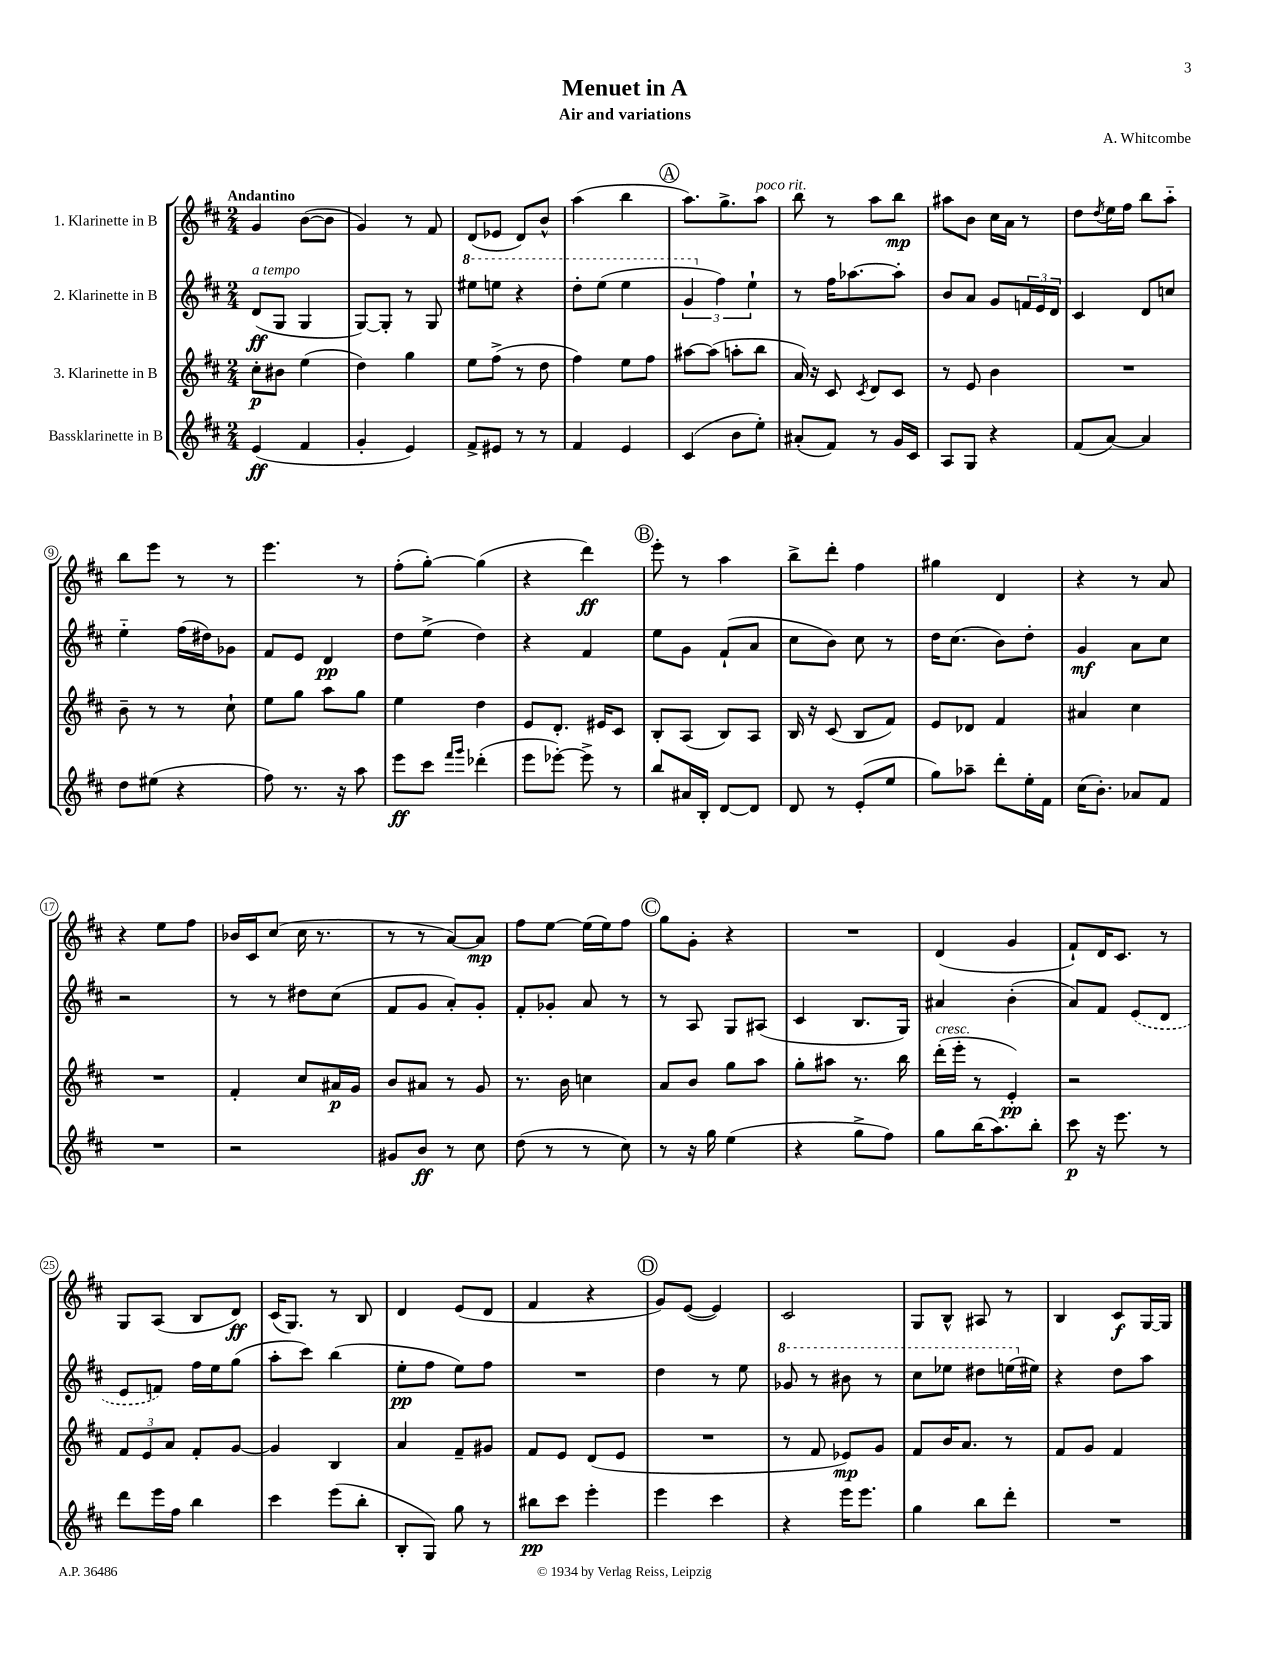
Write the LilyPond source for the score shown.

\header { title = "Menuet in A" composer = "A. Whitcombe" subtitle = "Air and variations" }
<<
\new StaffGroup <<
\new Staff = "s0" \with { instrumentName = "1. Klarinette in B" } {
    \clef treble \key d \major \numericTimeSignature \time 2/4 \tempo "Andantino"
    g'4 b'8~( b'8 |
    g'4) r8 fis'8 |
    d'8( ees'8 d'8) b'8-^ |
    a''4( b''4 |
    \mark \markup { \circle "A" } a''8.) g''8.-> a''8^\markup { \italic "poco rit." } |
    b''8 r8 a''8 b''8\mp |
    ais''8 b'8 cis''16 a'16 r8 |
    d''8 \acciaccatura { d''8 } e''16 fis''16 b''8 a''8-_ |
    b''8 e'''8 r8 r8 |
    e'''4. r8 |
    fis''8-.( g''8~-.) g''4( |
    r4 d'''4\ff) |
    \mark \markup { \circle "B" } e'''8-. r8 a''4 |
    b''8-> d'''8-. fis''4 |
    gis''4 d'4 |
    r4 r8 a'8 |
    r4 e''8 fis''8 |
    bes'16 cis'16 cis''8( cis''16 r8. |
    r8 r8 a'8~) a'8\mp |
    fis''8 e''8~ e''16( e''16) fis''8 |
    \mark \markup { \circle "C" } g''8 g'8-. r4 |
    R2 |
    d'4( g'4 |
    fis'8-!) d'16 cis'8. r8 |
    g8 a8( b8 d'8\ff) |
    cis'16( g8.) r8 b8 |
    d'4 e'8( d'8 |
    fis'4 r4 |
    \mark \markup { \circle "D" } g'8) e'8~( e'4) |
    cis'2 |
    g8 b8-^ ais8 r8 |
    b4 cis'8\f g16~ g16 \bar "|." |
}
\new Staff = "s1" \with { instrumentName = "2. Klarinette in B" } {
    \clef treble \key d \major \numericTimeSignature \time 2/4
    d'8\ff^\markup { \italic "a tempo" }( g8 g4 |
    g8~) g8-. r8 g8 |
    \ottava #1 eis'''8 e'''8 r4 |
    d'''8-. e'''8( e'''4 |
    \mark \markup { \circle "A" } \tuplet 3/2 { g''4 \ottava #0 fis''4) e''4-! } |
    r8 fis''16 aes''8.~ aes''8-. |
    b'8 a'8 g'8 \tuplet 3/2 { f'16 e'16 d'16 } |
    cis'4 d'8 c''8 |
    e''4-_ fis''16( dis''16) ges'8 |
    fis'8 e'8 d'4\pp |
    d''8 e''8->( d''4) |
    r4 fis'4 |
    \mark \markup { \circle "B" } e''8 g'8 fis'8-!( a'8 |
    cis''8 b'8) cis''8 r8 |
    d''16 cis''8.( b'8) d''8-. |
    g'4\mf a'8 cis''8 |
    r2 |
    r8 r8 dis''8 cis''8( |
    fis'8 g'8 a'8-.) g'8-. |
    fis'8-. ges'8-. a'8 r8 |
    \mark \markup { \circle "C" } r8 a8 g8 ais8( |
    cis'4 b8. g16) |
    ais'4 b'4-.( |
    a'8) fis'8 \once \slurDashed e'8( d'8 |
    e'8 f'8) fis''16 e''16 g''8( |
    a''8-. cis'''8) b''4( |
    e''8-.\pp fis''8 e''8) fis''8 |
    R2 |
    \mark \markup { \circle "D" } d''4 r8 e''8 |
    \ottava #1 ges''8 r8 bis''8 r8 |
    cis'''8 ees'''8 dis'''8 e'''16( \ottava #0 eis''16) |
    r4 d''8 a''8 \bar "|." |
}
\new Staff = "s2" \with { instrumentName = "3. Klarinette in B" } {
    \clef treble \key d \major \numericTimeSignature \time 2/4
    cis''8-.\p bis'8 e''4( |
    d''4) g''4 |
    e''8 fis''8->( r8 d''8 |
    fis''4) e''8 fis''8 |
    \mark \markup { \circle "A" } ais''8~ ais''8( a''8-. b''8 |
    a'16) r16 cis'8 \acciaccatura { cis'8 } d'8 cis'8 |
    r8 e'8 b'4 |
    R2 |
    b'8-- r8 r8 cis''8-! |
    e''8 g''8 a''8 g''8 |
    e''4 d''4 |
    e'8 d'8.-. eis'16 cis'8 |
    \mark \markup { \circle "B" } b8-. a8( b8) a8 |
    b16 r16 cis'8( b8 fis'8) |
    e'8 des'8 fis'4 |
    ais'4 cis''4 |
    R2 |
    fis'4-. cis''8 ais'16\p g'16 |
    b'8 ais'8 r8 g'8 |
    r8. b'16 c''4 |
    \mark \markup { \circle "C" } a'8 b'8 g''8 a''8 |
    g''8-. ais''8 r8. b''16 |
    d'''16-.^\markup { \italic "cresc." }( e'''16-. r8 e'4-.\pp) |
    r2 |
    \tuplet 3/2 { fis'8 e'8 a'8 } fis'8-. g'8~ |
    g'4 b4 |
    a'4 fis'8-- gis'8 |
    fis'8 e'8 d'8( e'8 |
    \mark \markup { \circle "D" } R2 |
    r8 fis'8 ees'8\mp) g'8 |
    fis'8 b'16 a'8. r8 |
    fis'8 g'8 fis'4 \bar "|." |
}
\new Staff = "s3" \with { instrumentName = "Bassklarinette in B" } {
    \clef treble \key d \major \numericTimeSignature \time 2/4
    e'4\ff( fis'4 |
    g'4-. e'4) |
    fis'8-> eis'8 r8 r8 |
    fis'4 e'4 |
    \mark \markup { \circle "A" } cis'4( b'8 e''8-.) |
    ais'8-.( fis'8) r8 g'16 cis'16 |
    a8 g8 r4 |
    fis'8( a'8~) a'4 |
    d''8 eis''8( r4 |
    fis''8) r8. r16 a''8 |
    e'''8\ff cis'''8 \grace { fis'''16 g'''16 } des'''4-.( |
    e'''8 ees'''8~-.) ees'''8-> r8 |
    \mark \markup { \circle "B" } b''8 ais'16 b16-. d'8~ d'8 |
    d'8 r8 e'8-.( e''8 |
    g''8) aes''8-- d'''8-. e''16-. fis'16 |
    cis''16( b'8.-.) aes'8 fis'8 |
    R2 |
    r2 |
    gis'8 b'8\ff r8 cis''8 |
    d''8( r8 r8 cis''8) |
    \mark \markup { \circle "C" } r8 r16 g''16 e''4( |
    r4 g''8-> fis''8) |
    g''8 b''16( a''8.) b''8-. |
    cis'''8\p r16 e'''8. r8 |
    d'''8 e'''16 fis''16 b''4 |
    cis'''4 e'''8( b''8-. |
    b8-. g8) g''8 r8 |
    bis''8\pp cis'''8 e'''4-. |
    \mark \markup { \circle "D" } e'''4 cis'''4 |
    r4 e'''16 e'''8. |
    g''4 b''8 d'''8-. |
    R2 \bar "|." |
}
>>
>>
\layout { \context { \Score \override BarNumber.stencil = #(make-stencil-circler 0.1 0.3 ly:text-interface::print) } }
